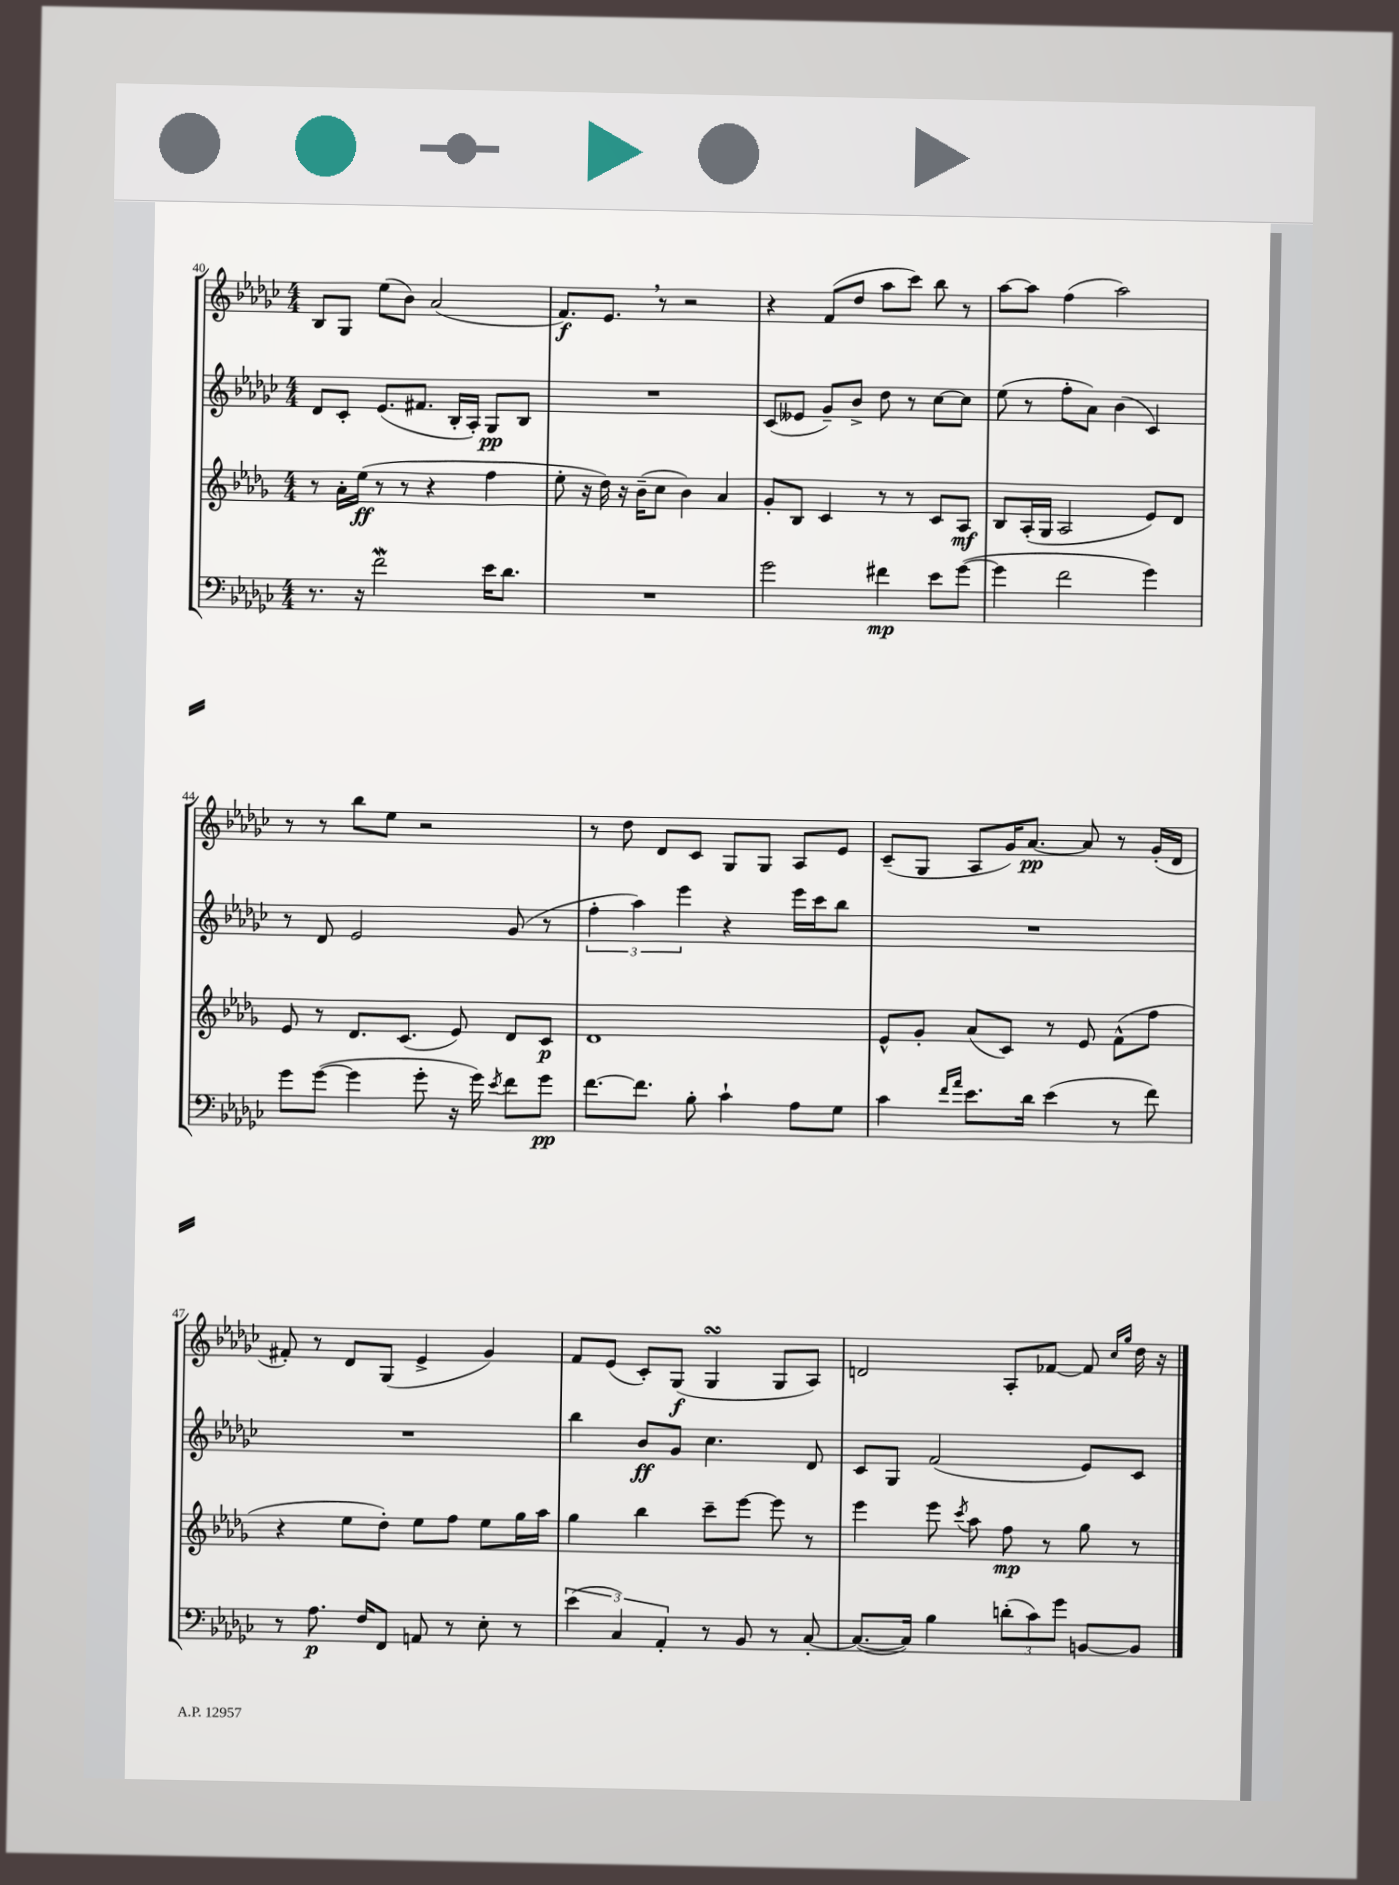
<<
\new StaffGroup <<
\new Staff = "s0" {
    \clef treble \key ges \major \numericTimeSignature \time 4/4
    \autoBeamOff bes8[ ges8] ees''8[( bes'8]) aes'2( |
    f'8.[\f) ees'8.] \breathe r8 r2 |
    r4 f'8[( des''8] aes''8[ ces'''8]) bes''8 r8 |
    aes''8[~ aes''8] f''4( aes''2) |
    r8 r8 bes''8[ ees''8] r2 |
    r8 des''8 des'8[ ces'8] ges8[ ges8] aes8[ ees'8] |
    ces'8[--( ges8] aes8[ ges'16) aes'8.]~\pp aes'8 r8 ges'16[-.( des'16] |
    fis'8-.) r8 des'8[ ges8]( ees'4-> ges'4) |
    f'8[ ees'8]( ces'8[-.) ges8]\f( ges4\turn ges8[ aes8]) |
    d'2 aes8[-. fes'8]~ fes'8 \grace { ces''16[ ges''16] } des''16 r16 \bar "|." |
}
\new Staff = "s1" {
    \clef treble \key ges \major \numericTimeSignature \time 4/4
    \autoBeamOff des'8[ ces'8]-. ees'8.[( fis'8.] bes16[-. aes16]-.) ges8[\pp bes8] |
    R1 |
    ces'8[( eeses'8] ges'8[--) bes'8]-> des''8 r8 ces''8[~ ces''8] |
    ees''8( r8 f''8[-. aes'8]) bes'4( ces'4) |
    r8 des'8 ees'2 ges'8( r8 |
    \tuplet 3/2 { f''4-. aes''4) ees'''4 } r4 ees'''16[ ces'''16 bes''8] |
    R1 |
    R1 |
    bes''4 bes'8[\ff ges'8] ces''4. des'8 |
    ces'8[ ges8] f'2( ees'8[) ces'8] \bar "|." |
}
\new Staff = "s2" {
    \clef treble \key des \major \numericTimeSignature \time 4/4
    \autoBeamOff r8 aes'16[-. ees''16]\ff( r8 r8 r4 f''4 |
    ees''8-. r16 des''16) r16 bes'16[--( c''8] bes'4) aes'4 |
    ges'8[-. bes8] c'4 r8 r8 c'8[ aes8]\mf |
    bes8[ aes16-.( ges16] aes2 ees'8[) des'8] |
    ees'8 r8 des'8.[ c'8.]( ees'8) des'8[ c'8]\p |
    des'1 |
    ees'8[-^ ges'8]-. aes'8[( c'8]) r8 ees'8 f'8[-^( f''8] |
    r4 ees''8[ des''8]-.) ees''8[ f''8] ees''8[ ges''16 aes''16] |
    ges''4 bes''4 c'''8[-- ees'''8]~ ees'''8 r8 |
    ees'''4 ees'''8 \acciaccatura { c'''8 } aes''8 f''8\mp r8 ges''8 r8 \bar "|." |
}
\new Staff = "s3" {
    \clef bass \key ges \major \numericTimeSignature \time 4/4
    \autoBeamOff r8. r16 f'2\mordent ees'16[ des'8.] |
    R1 |
    ges'2 fis'4\mp ees'8[ ges'8]~( |
    ges'4 f'2 ges'4) |
    ges'8[ ges'8]~( ges'4 ges'8-. r16 ges'16) \acciaccatura { ees'8 } f'8[ ges'8]\pp |
    f'8.[~ f'8.] bes8-. ces'4-! aes8[ ges8] |
    ces'4 \grace { f'16[ aes'16] } ees'8.[ des'16] ees'4( r8 f'8) |
    r8 aes8.\p f16[ f,8] a,8 r8 ees8-. r8 |
    \tuplet 3/2 { ees'4( ces4) aes,4-. } r8 bes,8 r8 ces8~-. |
    ces8.[~( ces16]) bes4 \tuplet 3/2 { d'8[-.( ces'8) ges'8] } b,8[~ b,8] \bar "|." |
}
>>
>>
\layout { \context { \Score currentBarNumber = #40 } }
